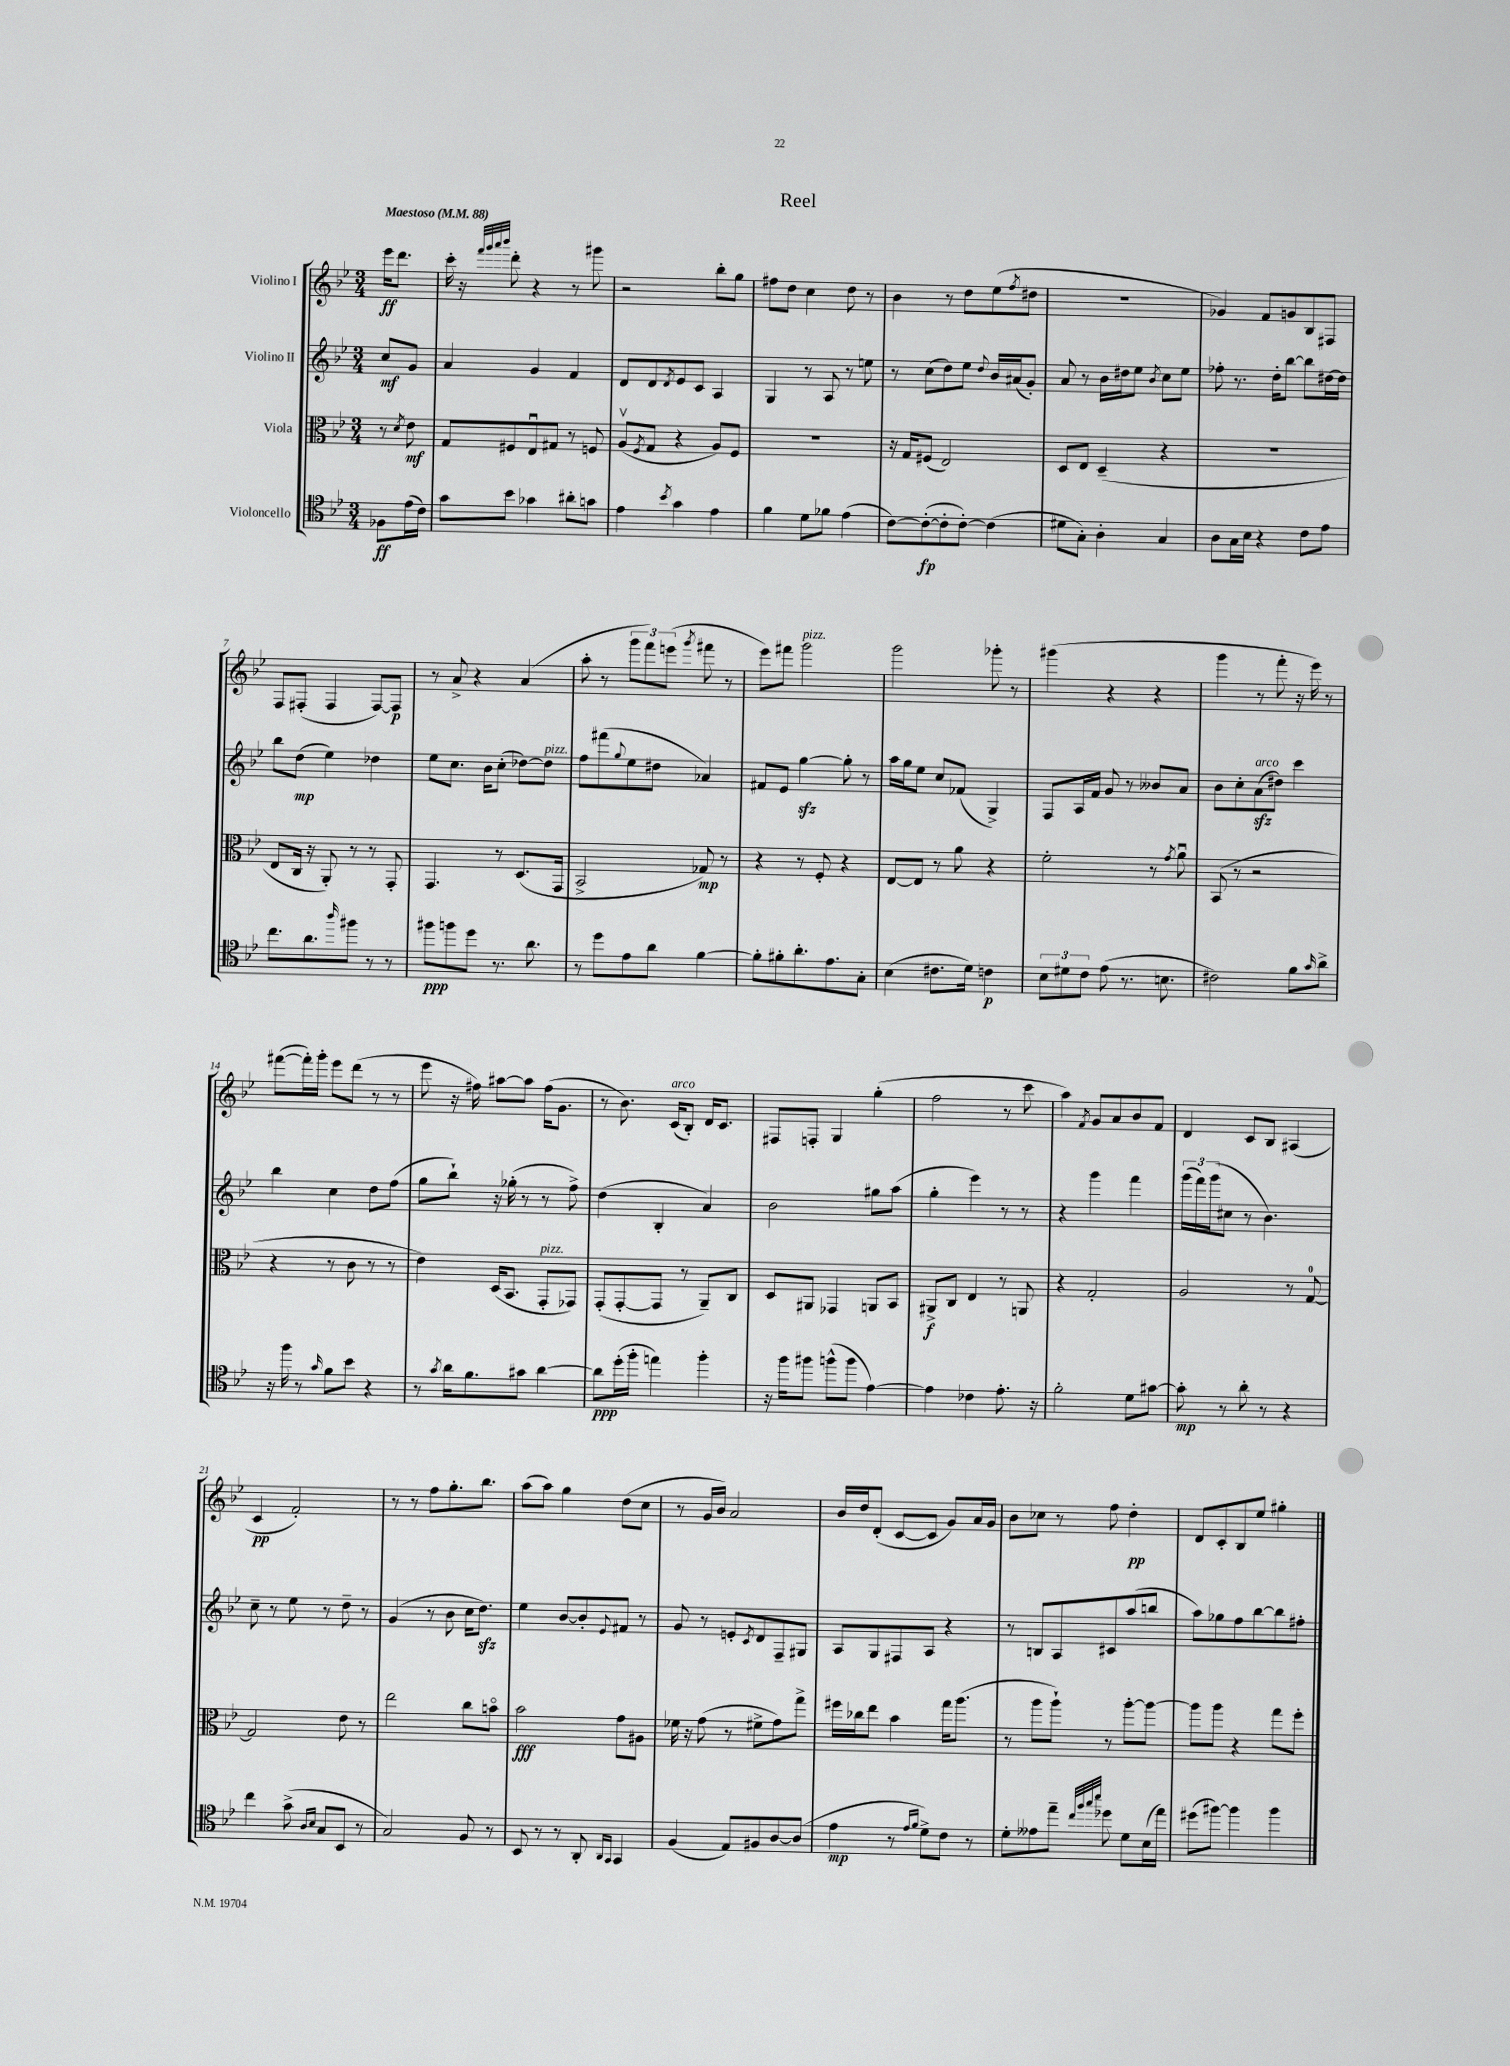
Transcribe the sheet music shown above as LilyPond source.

\header { title = "Reel" }
<<
\new StaffGroup <<
\new Staff = "s0" \with { instrumentName = "Violino I" } {
    \clef treble \key bes \major \numericTimeSignature \time 3/4 \partial 4 \tempo "Maestoso" 4 = 88
    ees'''16\ff d'''8. |
    c'''16-. r16 \grace { f'''32 g'''32 a'''32 bes'''32 } d'''8-. r4 r8 gis'''8 |
    r2 bes''8-. g''8 |
    fis''8 d''8 c''4 d''8 r8 |
    bes'4 r8 d''8 ees''8( \acciaccatura { f''8 } dis''8 |
    R2. |
    ges'4) f'8 g'8 bes8 fis8 |
    f8 fis8-.( fis4 fis8~) fis8\p |
    r8 a'8-> r4 a'4( |
    a''8-. r8 \tuplet 3/2 { g'''8 f'''8) e'''8( } \acciaccatura { g'''8 } fis'''8 r8 |
    ees'''8) fis'''8 g'''2^\markup { \italic "pizz." } |
    g'''2 ges'''8-. r8 |
    gis'''4( r4 r4 |
    g'''4 r8 f'''8-. r16 ees'''16) r8 |
    fis'''8~( fis'''16-.) g'''16-. ees'''8 d'''8( r8 r8 |
    ees'''8 r16 fis''16) ais''8~ ais''8 fis''16( g'8. |
    r8 bes'8.) c'16^\markup { \italic "arco" }( bes8-.) d'16 c'8. |
    fis8 f8-. g4 g''4-.( |
    f''2 r8 c'''8 |
    a''4) \acciaccatura { f'8 } g'8 a'8 bes'8 f'8 |
    d'4 c'8 bes8 ais4( |
    c'4\pp f'2-.) |
    r8 r8 f''8 g''8.-. bes''8. |
    a''8( a''8) g''4 d''8( c''8 |
    r8 g'16 bes'16) a'2 |
    bes'16 d''16 d'8-.( c'8~ c'8 g'8) a'16 g'16 |
    bes'8 ces''8 r8 f''8 d''4-.\pp |
    d'8 c'8-. bes8 ees''8 gis''4-. \bar "|." |
}
\new Staff = "s1" \with { instrumentName = "Violino II" } {
    \clef treble \key bes \major \numericTimeSignature \time 3/4 \partial 4
    c''8\mf g'8 |
    a'4 g'4 f'4 |
    d'8 d'8 \acciaccatura { d'8 } ees'8 c'8 a4 |
    g4 r8 a8 r8 e''8 |
    r8 c''8( d''8) ees''8 \appoggiatura { d''8 } bes'16 ais'16( g'8-.) |
    a'8 r8 bes'16 dis''16 ees''8 \acciaccatura { bes'8 } c''8 ees''8 |
    fes''8-. r8. d''16-. bes''8~ bes''8 dis''16~ dis''16 |
    bes''8 d''8\mp( ees''4) des''4 |
    ees''8 c''8. bes'16 c''8-.( des''8~) des''8^\markup { \italic "pizz." } |
    f''8 fis'''8( \appoggiatura { g''8 } ees''8 dis''8 aes'4) |
    fis'8 ees'8 g''4~\sfz g''8-. r8 |
    a''16 g''16 ees''8 c''8 fes'8( g4->) |
    f8 a16 f'16 g'8 r8 beses'8 a'8 |
    bes'8 c''8-. a'8\sfz^\markup { \italic "arco" }( dis''8) c'''4 |
    bes''4 c''4 d''8 f''8( |
    g''8 bes''8-!) r16 ges''16-.( r8 r8 f''8->) |
    d''4( bes4-. a'4) |
    bes'2 gis''8 a''8( |
    g''4-. ees'''4) r8 r8 |
    r4 g'''4 f'''4 |
    \tuplet 3/2 { g'''16( f'''16) g'''16( } cis''8 r8 bes'4.) |
    c''8-- r8 ees''8 r8 d''8-- r8 |
    g'4( r8 bes'8 c''16 d''8.\sfz) |
    ees''4 bes'8~ bes'8-. \appoggiatura { ees'8 } fis'8 r8 |
    g'8 r8 e'8-. \acciaccatura { c'8 } d'8 f8-- gis8 |
    a8 g8 fis8 a8 r4 |
    r8 b8 a8 cis'8 a''8( b''8 |
    a''8) ges''8 f''8 bes''8~ bes''8 fis''8-. \bar "|." |
}
\new Staff = "s2" \with { instrumentName = "Viola" } {
    \clef alto \key bes \major \numericTimeSignature \time 3/4 \partial 4
    r8 \acciaccatura { d'8 } ees'8\mf |
    g8 fis8 ees8\downbow gis8 r8 f8 |
    a8\upbow( \acciaccatura { f8 } g8 r4 a8) f8 |
    R2. |
    r16 g16 fis8( ees2) |
    d8 ees8 d4--( r4 |
    R2. |
    ees8 c16 r16 a,8-.) r8 r8 g,8-. |
    g,4. r8 d8.( g,16 |
    bes,2-> ges8\mp) r8 |
    r4 r8 f8-. r4 |
    ees8~ ees8 r8 a'8 r4 |
    f'2-. r8 \acciaccatura { g'8 } a'8\downbow |
    bes,8( r8 r2 |
    r4 r8 c'8 r8 r8 |
    ees'4) d16( bes,8. g,8-.^\markup { \italic "pizz." } ges,8) |
    g,8-.( g,8~-. g,8 r8 a,8--) c8 |
    d8 ais,8 ges,4 a,8 bes,8 |
    ais,8->\f c8 ees4 r8 a,8 |
    r4 g2-. |
    a2 r8 g8-0~ |
    g2 ees'8 r8 |
    ees''2 c''8 b'8\flageolet |
    bes'2\fff g'8 ais8 |
    fes'16 r16 g'8( r8 fis'8-> g'8) g''8-> |
    fis''16 ces''16 ees''8 bes'4 g''16 a''8.( |
    r8 a''8 a''8-!) r8 a''8~-. a''8~ |
    a''8 a''8 r4 g''8 f''8-. \bar "|." |
}
\new Staff = "s3" \with { instrumentName = "Violoncello" } {
    \clef tenor \key bes \major \numericTimeSignature \time 3/4 \partial 4
    fes8\ff ees'16( c'16) |
    g'8 bes'8 ges'4 ais'8-. g'8 |
    ees'4 \acciaccatura { bes'8 } g'4 ees'4 |
    f'4 d'8 fes'8 ees'4( |
    c'8~) c'8~-.\fp( c'8-. c'8~-.) c'4( |
    dis'8 g8-.) a4-. g4 |
    a8 g16 bes16 r4 c'8 ees'8 |
    c''8. a'8. \grace { a''16 } fis''8 r8 r8 |
    fis''8\ppp f''8 d''8 r8. a'8. |
    r8 d''8 ees'8 a'8 f'4~ |
    f'8-. fis'8-. a'8.-. ees'8. g8-. |
    bes4( cis'8. d'16) c'4\p |
    \tuplet 3/2 { bes8 dis'8 c'8 } ees'8( r8. b8. |
    cis'2) f'8 \grace { g'16 } a'8-> |
    r16 f''16 r8 \grace { g'16 } f'8 bes'8 r4 |
    r8 \acciaccatura { g'8 } a'16 f'8. gis'8 a'4~ |
    a'8\ppp d''16-.( f''16-. e''4) f''4-. |
    r16 f''16 fis''8 f''8-^( f''8 ees'4~) |
    ees'4 ces'4 ees'8.-. r16 |
    f'2-. d'8 gis'8~ |
    gis'8-.\mp r8 a'8-. r8 r4 |
    c''4 g'8->( \grace { a16 bes16 } g8 bes,8 r8 |
    g2) f8 r8 |
    bes,8 r8 r8 a,8-. \grace { a,16 g,16 } g,4 |
    f4( ees8) fis8 a8~ a8( |
    ees'4\mp r8 \grace { ees'16 f'16 } d'8->) c'8 r8 |
    d'8-. eeses'8 ees''8-- \grace { c''32 f''32 g''32 bes''32 } des''8 d'8 bes16( ees''16) |
    dis''8( fis''8~) fis''4 fis''4 \bar "|." |
}
>>
>>
